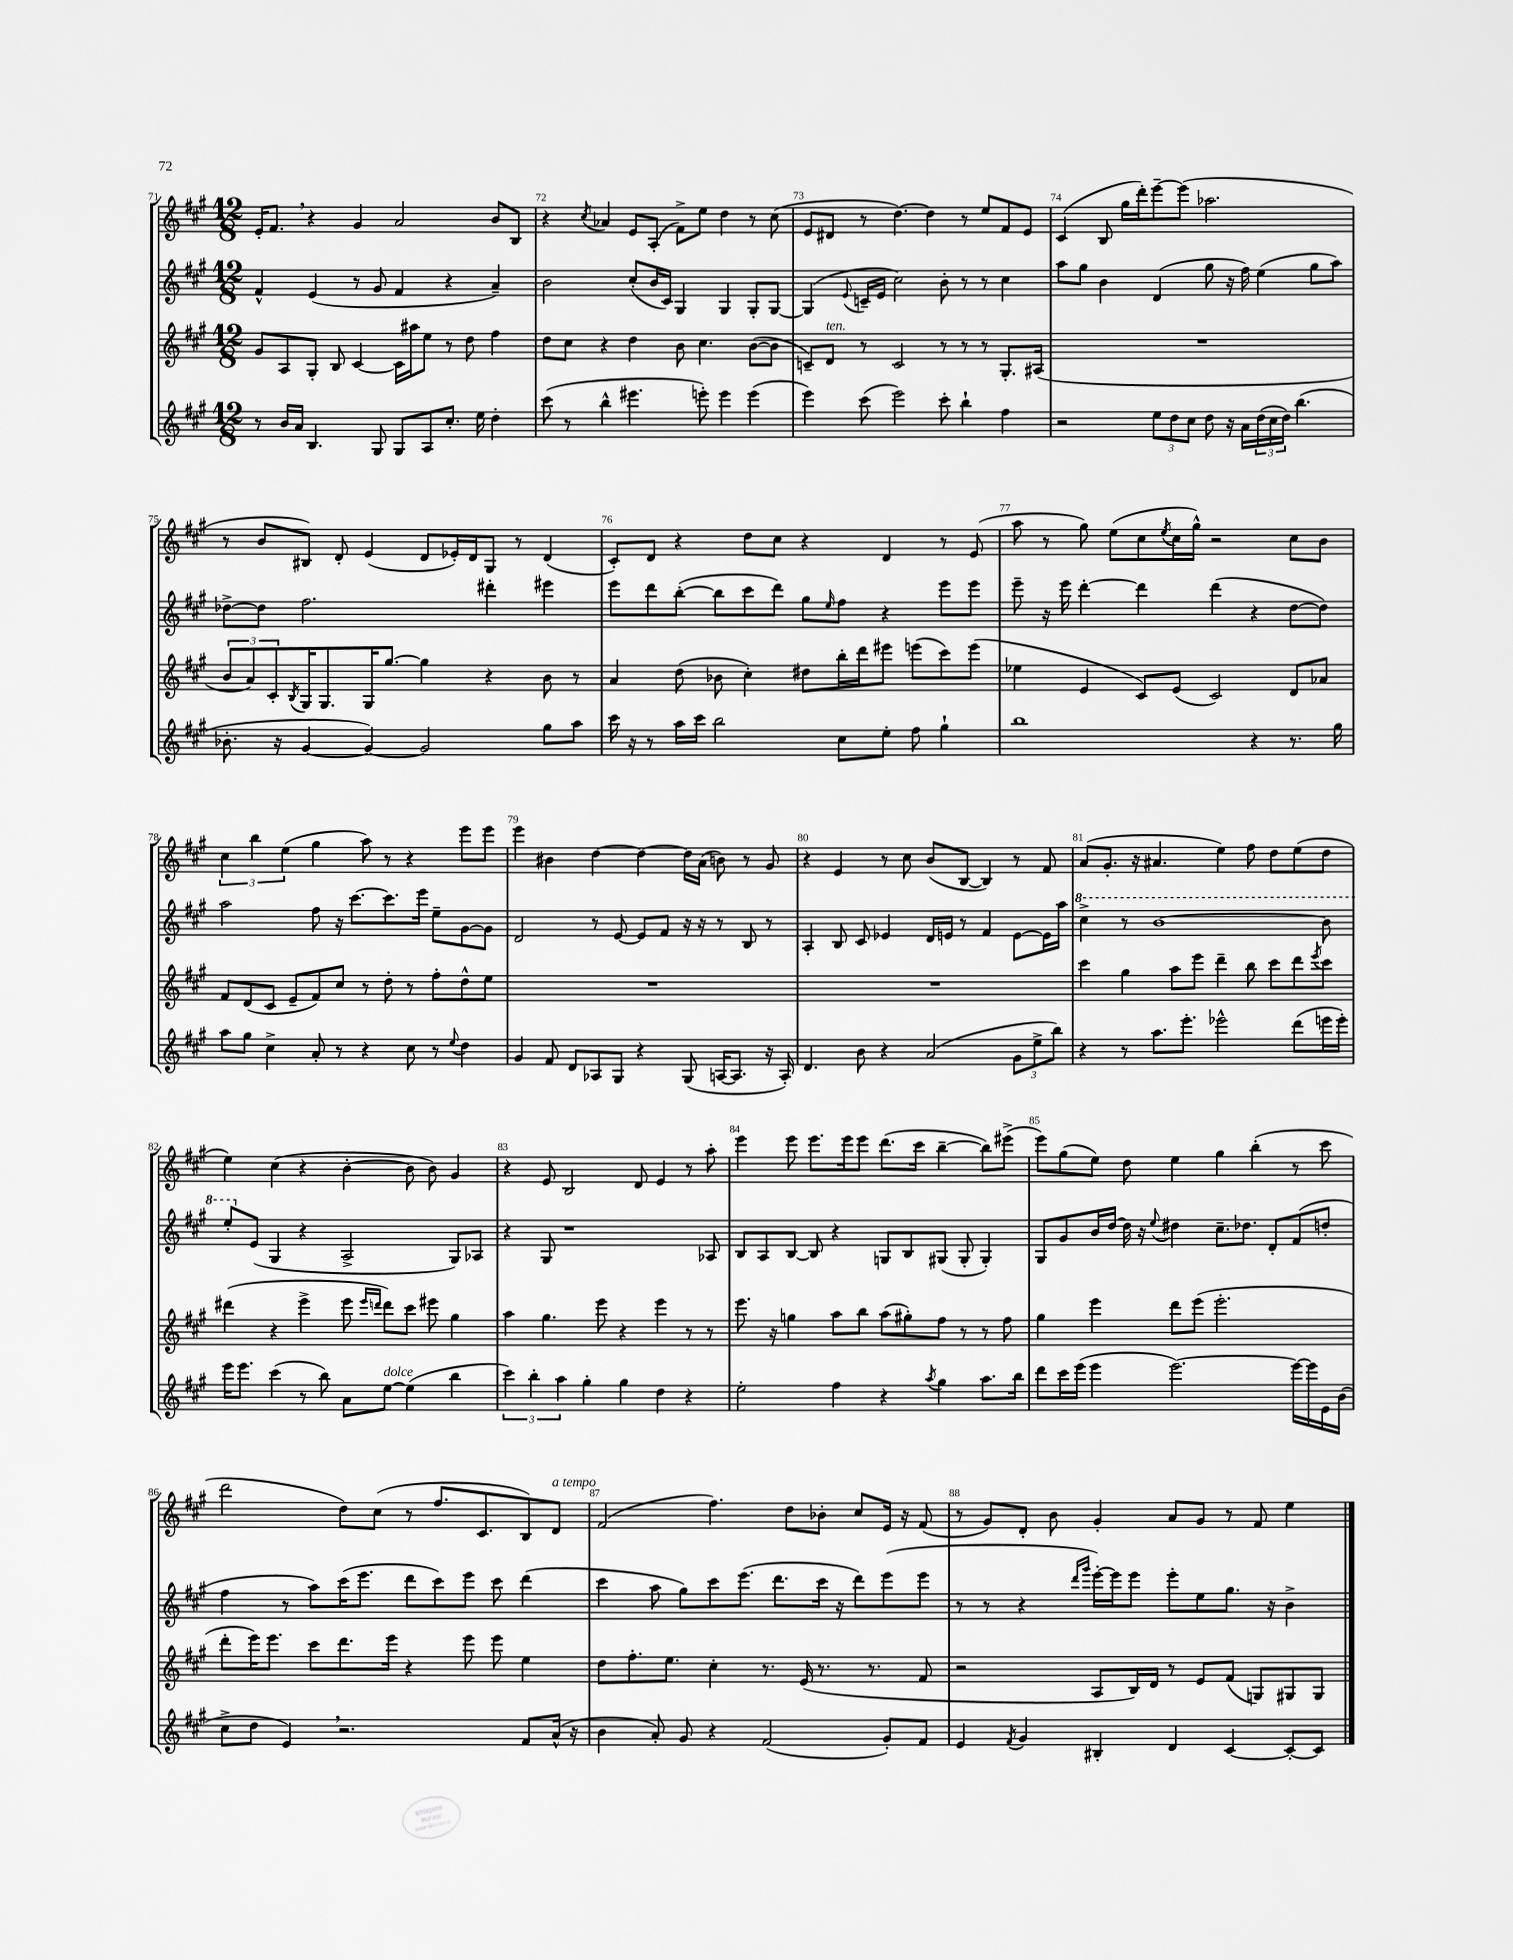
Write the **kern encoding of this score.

**kern	**kern	**kern	**kern
*staff4	*staff3	*staff2	*staff1
*clefG2	*clefG2	*clefG2	*clefG2
*k[f#c#g#]	*k[f#c#g#]	*k[f#c#g#]	*k[f#c#g#]
*M12/8	*M12/8	*M12/8	*M12/8
8r	8g#	4f#^^	16e'
.	.	.	8.f#
16b	8A	.	.
16a	.	.	.
4.B	8G#'	(4e	4r
.	8B	.	.
.	[4c#	8r	4g#
8G#	.	8g#	.
8G#	16c#]	4f#	2a
.	16aa#	.	.
8A	8ee	.	.
8.cc#'	8r	4r	.
.	8dd	.	.
16ee	.	.	.
4dd'	4ff#	4a~)	8b
.	.	.	8B
=	=	=	=
(8ccc#	8dd	2b	4r
8r	8cc#	.	.
.	.	.	8qcc#
4bb^^	4r	.	4a-
4.eee#	4dd	(8cc#'	8e
.	.	16b	(8A'
.	.	16c#)	.
.	8b	4G#	8f#^)
8eee')	4.cc#	.	8ee
4eee	.	4G#	4dd
(4eee	([8b	8G#'	8r
.	8b]	[8G#	(8cc#
=	=	=	=
4eee)	8c~)	(4G#]	8e
.	8d	.	8d#
.	.	8qqe	.
(8ccc#	8r	16c~	8r
.	.	16e	.
2eee)	2c	2cc#)	[4.dd)
.	.	.	4dd]
8ccc#'	8r	8b'	.
4bb`	8r	8r	8r
.	8r	8r	8ee
4ff#	8.G#'	4cc#	8f#
.	.	.	8e
.	(16A#	.	.
=	=	=	=
2r	1.r	8aa	(4c#
.	.	8gg#	.
.	.	4b	8B
.	.	.	16gg#
.	.	.	16ddd')
12ee	.	(4d	[8eee~
12dd	.	.	.
.	.	.	(8eee]
12cc#	.	.	.
8dd	.	8gg#	2.aa-
16r	.	16r	.
16a	.	16ff#)	.
(24dd	.	(4ee	.
24cc#	.	.	.
24dd)	.	.	.
(4.bb	.	.	.
.	.	8gg#	.
.	.	8aa)	.
=	=	=	=
8.b-'	12b	[8dd-^	8r
.	12a)	.	.
.	.	8dd-]	8b
.	12c#'	.	.
16r	.	.	.
.	8qB	.	.
[4g#	16G#	2.ff#	8B#)
.	8.G#	.	.
.	.	.	8d'
4g#_)	16G#	.	(4e
.	[8.gg#	.	.
2g#]	4gg#]	.	8d
.	.	.	16e-')
.	.	.	16d
.	4r	4ddd#'	8G#
.	.	.	8r
8gg#	8b	4eee#	(4d
8aa	8r	.	.
=	=	=	=
16ccc#	4a	8eee	8c#')
16r	.	.	.
8r	.	8ddd	8d
16aa	(8dd	([8bb'	4r
16ccc#	.	.	.
2bb	8b-	8bb]	.
.	4cc#')	8ccc#	8dd
.	.	8ddd)	8cc#
.	8dd#	8gg#	4r
.	.	16qqee	.
8cc#	16bb'	8ff#	.
.	16ddd	.	.
8ee'	8eee#	4r	4d
8ff#	(8eee	.	.
4gg#`	8ccc#)	8eee	8r
.	(8eee	8eee	(8e
=	=	=	=
1bb	4ee-	8eee~	8aa
.	.	16r	8r
.	.	16eee	.
.	4e	[4ddd'	8gg#)
.	.	.	(8ee
.	8c#)	4ddd]	8cc#
.	.	.	8qee
.	(8e	.	16cc#
.	.	.	16gg#^^)
.	2c#)	(4ddd	2r
4r	.	4r	.
8.r	8d	[8dd	8cc#
.	8a-	8dd])	8b
16gg#	.	.	.
=	=	=	=
8aa	8f#	2aa	6cc#
8gg#	(8d	.	.
.	.	.	6bb
4cc#^	8c#	.	.
.	.	.	(6ee
.	8e~	.	.
8a'	8f#)	8ff#	4gg#
8r	8cc#	16r	.
.	.	[8.ccc#	.
4r	8r	.	8aa)
.	8dd'	8.ccc#]	8r
8cc#	8r	.	4r
.	.	16eee	.
8r	8ff#'	8ee~	.
8qqee	.	.	.
4dd	8dd^^	[8g#	8eee
.	8ee	8g#]	8eee
=	=	=	=
4g#	1.r	2d	4eee
8f#	.	.	4b#
8d	.	.	.
8A-	.	8r	[4dd
8G#	.	[8e	.
4r	.	8e]	4dd_
.	.	8f#	.
(8G#	.	16r	16dd]
.	.	16r	(16a
[16A	.	8r	8b)
8.A]	.	.	.
.	.	8B	8r
16r	.	8r	8g#
16A')	.	.	.
=	=	=	=
4.d	1.r	4A'	4r
.	.	8B	4e
8b	.	8c#	.
4r	.	4e-	8r
.	.	.	8cc#
(2a	.	16d	(8b
.	.	16e	.
.	.	8r	[8B
.	.	4f#	4B])
12g#	.	[8e	8r
12ee^	.	.	.
.	.	16e]	8f#
12bb)	.	.	.
.	.	16aa	.
=	=	=	=
4r	4ccc#	4ccc#^	(8a
.	.	.	8.g#'
8r	4gg#	8r	.
.	.	.	16r
8.aa	.	[1bb	4.a#
.	8aa	.	.
8.eee'	.	.	.
.	8eee	.	.
2eee-^^	4ddd~	.	4ee)
.	8bb	.	8ff#
.	8ccc#	.	8dd
(8ddd	8ddd	.	(8ee
.	8qeee	.	.
16eee	8ccc#	8bb]	8dd
16eee')	.	.	.
=	=	=	=
16eee	(4ddd#	8eee'	4ee)
8.eee	.	.	.
.	.	(8e	.
(4ccc#	4r	4G#	(4cc#
8r	4eee^	4r	4r
8bb)	.	.	.
8a	8eee	2A^	[4b'
.	16qqeee	.	.
.	16qqddd	.	.
[8ee	8ddd)	.	.
(4ee]	8ccc#	.	8b]
.	8eee#	.	8b)
4bb	4gg#	8G#)	4g#
.	.	8A-	.
=	=	=	=
6ccc#)	4aa	4r	4r
6bb'	.	.	.
.	4.gg#	8G#	8e
6aa	.	.	.
.	.	1r	2B
4gg#'	.	.	.
.	8eee	.	.
4gg#	4r	.	.
.	.	.	8d
4dd	4eee	.	4e
4r	8r	.	8r
.	8r	8A-	8aa'
=	=	=	=
2ee'	8.eee	8B	4eee
.	.	8A	.
.	16r	.	.
.	4gg	[8B	8eee
.	.	8B]	8.eee
4ff#	8aa	4r	.
.	.	.	16eee
.	8bb	.	8eee
4r	(8aa	8G	(8.ddd
.	8gg#')	8B	.
.	.	.	16ccc#
8qaa	.	.	.
4gg#	8ff#	(8G#	[4bb~
.	8r	8G#'	.
8.aa	8r	4G#')	8bb])
.	8ff#	.	(8eee#^
16bb	.	.	.
=	=	=	=
8ddd	4gg#	8G#	8eee)
16ccc#	.	8g#	(8gg#
(16eee	.	.	.
4eee	4eee	16b	8ee)
.	.	[16dd	.
.	.	16dd]	8dd
.	.	16r	.
.	.	8qqee	.
[2.eee)	8ddd	4dd#	4ee
.	(8eee	.	.
.	2.eee'	8.cc#~	4gg#
.	.	8.dd-	.
.	.	.	(4bb'
.	.	8d'	.
16eee_	.	(8f#	8r
16eee]	.	.	.
16e	.	8dd'	8ccc#
(16b	.	.	.
=	=	=	=
8cc#^	8ddd'	4ff#	2ddd
8dd	16eee)	.	.
.	8.eee	.	.
4e)	.	8r	.
.	8ccc#	8aa)	.
2.r	8.ddd	(16ccc#	8dd)
.	.	8.eee	.
.	.	.	(8cc#
.	16eee	.	.
.	4r	8ddd	8r
.	.	8ccc#)	8.ff#
.	8eee	8eee	.
.	.	.	8.c#
.	8eee	8ccc#	.
8f#	4ee	(4ddd	8B)
(16a^^	.	.	8d
16r	.	.	.
=	=	=	=
4b	8dd	4ccc#	(2f#
.	8.ff#'	.	.
8a')	.	8aa	.
.	8.ee	.	.
8g#	.	8gg#)	.
4r	4cc#'	8ccc#	4.ff#)
.	.	(8.eee	.
(2f#	8.r	.	.
.	.	8.ddd	.
.	.	.	8dd
.	(16e	.	.
.	8.r	16ccc#	8b-'
.	.	16r	.
.	.	8ddd)	8cc#
.	8.r	.	.
8g#')	.	(8eee	16e
.	.	.	16r
8f#	8f#	8eee	(8f#
=	=	=	=
4e	2r	8r	8r
.	.	8r	8g#)
8qf#	.	.	.
4g#	.	4r	8d'
.	.	.	8b
.	.	16qqddd	.
.	.	16qqggg#	.
4B#'	8A	[16eee')	4g#'
.	.	16eee]	.
.	16B)	8eee	.
.	16d	.	.
4d	8r	8eee'	8a
.	8e	8ee	8g#
[4c#	(8f#	8.gg#	8r
.	8G)	.	8f#
.	.	16r	.
8c#'_	8G#	4b^	4ee
8c#]	8G#	.	.
==	==	==	==
*-	*-	*-	*-
